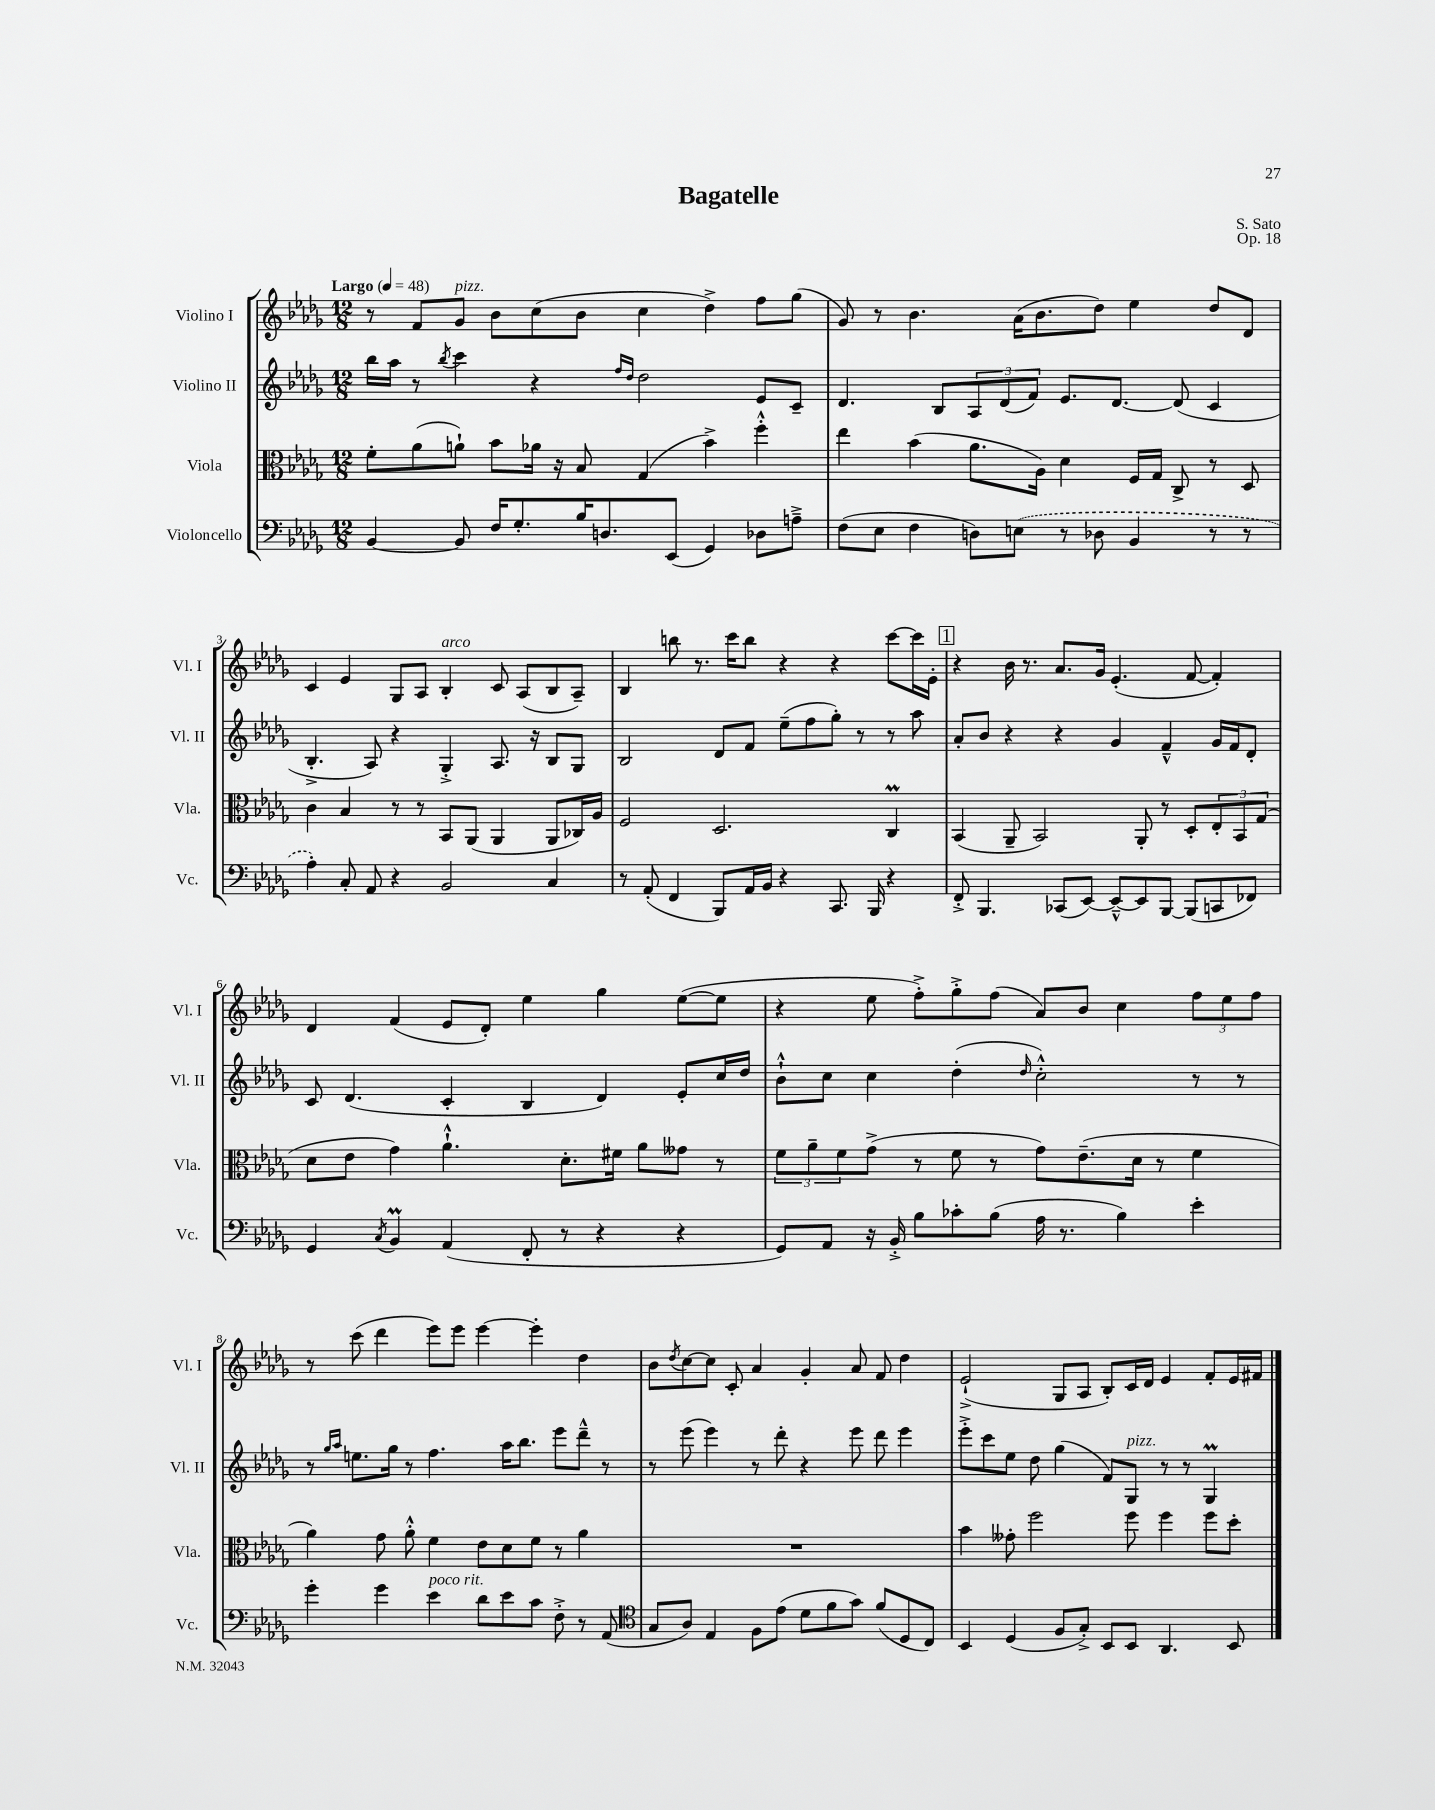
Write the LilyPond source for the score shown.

\header { title = "Bagatelle" composer = "S. Sato" opus = "Op. 18" }
<<
\new StaffGroup <<
\new Staff = "s0" \with { instrumentName = "Violino I" shortInstrumentName = "Vl. I" } {
    \clef treble \key des \major \numericTimeSignature \time 12/8 \tempo "Largo" 4 = 48
    r8 f'8 ges'8^\markup { \italic "pizz." } bes'8 c''8( bes'8 c''4 des''4->) f''8 ges''8( |
    ges'8) r8 bes'4. aes'16( bes'8. des''8) ees''4 des''8 des'8 |
    c'4 ees'4 ges8 aes8 bes4-.^\markup { \italic "arco" } c'8 aes8( bes8 aes8--) |
    bes4 b''8 r8. c'''16 b''8 r4 r4 c'''8~ c'''16 ees'16-. |
    \mark \markup { \box "1" } r4 bes'16 r8. aes'8. ges'16 ees'4.-.( f'8~ f'4-.) |
    des'4 f'4( ees'8 des'8-.) ees''4 ges''4 ees''8~( ees''8 |
    r4 ees''8 f''8-.->) ges''8-.-> f''8( aes'8) bes'8 c''4 \tuplet 3/2 { f''8 ees''8 f''8 } |
    r8 c'''8( des'''4 ees'''8) ees'''8 ees'''4~ ees'''4-. des''4 |
    bes'8 \acciaccatura { des''8 } c''8~ c''8 c'8-. aes'4 ges'4-. aes'8 f'8 des''4 |
    ees'2-!->( ges8 aes8 bes8-.) c'16 des'16 ees'4 f'8-. ees'16 fis'16 \bar "|." |
}
\new Staff = "s1" \with { instrumentName = "Violino II" shortInstrumentName = "Vl. II" } {
    \clef treble \key des \major \numericTimeSignature \time 12/8
    bes''16 aes''16 r8 \acciaccatura { bes''8 } c'''4 r4 \grace { f''16 des''16 } des''2 ees'8 c'8-- |
    des'4. bes8 \tuplet 3/2 { aes8 des'8( f'8) } ees'8. des'8.~ des'8( c'4 |
    bes4.-.-> aes8) r4 ges4-.-> aes8. r16 bes8 ges8 |
    bes2 des'8 f'8 ees''8--( f''8 ges''8-.) r8 r8 aes''8 |
    \mark \markup { \box "1" } aes'8-. bes'8 r4 r4 ges'4 f'4---^ ges'16 f'16 des'8-. |
    c'8 des'4.( c'4-. bes4 des'4) ees'8-. c''16 des''16 |
    bes'8-!-^ c''8 c''4 des''4-.( \grace { des''16 } c''2-.-^) r8 r8 |
    r8 \grace { ges''16 aes''16 } e''8. ges''16 r8 f''4. aes''16 bes''8. ees'''8 des'''8---^ r8 |
    r8 ees'''8( ees'''4) r8 des'''8-. r4 ees'''8 des'''8 ees'''4 |
    ees'''8-.-> c'''8 ees''8 des''8 ges''4( f'8) ges8^\markup { \italic "pizz." } r8 r8 ges4\prall \bar "|." |
}
\new Staff = "s2" \with { instrumentName = "Viola" shortInstrumentName = "Vla." } {
    \clef alto \key des \major \numericTimeSignature \time 12/8
    f'8-. aes'8( a'8-!) bes'8 aes'16 r16 bes8 ges4( bes'4->) f''4-.-^ |
    ees''4 bes'4( aes'8. aes16) des'4 f16 ges16 c8-> r8 des8 |
    c'4 bes4 r8 r8 bes,8 aes,8( aes,4 aes,8 ces16) aes16 |
    f2 des2. c4\prall |
    \mark \markup { \box "1" } bes,4( aes,8-- bes,2) aes,8-. r8 des8-. \tuplet 3/2 { ees8-. bes,8 ges8( } |
    des'8 ees'8 ges'4) aes'4.-!-^ des'8.-. fis'16 aes'8 geses'8 r8 |
    \tuplet 3/2 { f'8 aes'8-- f'8 } ges'8->( r8 f'8 r8 ges'8) ees'8.--( des'16 r8 f'4 |
    aes'4) ges'8 aes'8-.-^ f'4 ees'8 des'8 f'8 r8 aes'4 |
    R1. |
    bes'4 geses'8-. f''2 f''8 f''4 f''8 des''8-. \bar "|." |
}
\new Staff = "s3" \with { instrumentName = "Violoncello" shortInstrumentName = "Vc." } {
    \clef bass \key des \major \numericTimeSignature \time 12/8
    bes,4~ bes,8 f16 ges8.-. bes16 d8. ees,8( ges,4) des8 a8---> |
    f8( ees8 f4 d8) \once \slurDashed e8( r8 des8 bes,4 r8 r8 |
    aes4-.) c8-. aes,8 r4 bes,2 c4 |
    r8 aes,8-.( f,4 bes,,8) aes,16 bes,16 r4 c,8. bes,,16 r4 |
    \mark \markup { \box "1" } f,8-.-> bes,,4. ces,8( ees,8~) ees,8~---^ ees,8 bes,,8~ bes,,8( c,8 fes,8) |
    ges,4 \acciaccatura { c8 } bes,4\prall aes,4( f,8-. r8 r4 r4 |
    ges,8) aes,8 r16 bes,16-.-> bes8 ces'8-. bes8( aes16 r8. bes4) ees'4-. |
    ges'4-. ges'4 ees'4^\markup { \italic "poco rit." } des'8 ees'8 c'8 f8-.-> r8 aes,8( |
    \clef tenor ges8 aes8) ees4 f8 ees'8( des'8 f'8 ges'8) f'8( des8 c8) |
    bes,4 des4( f8 ges8-.->) bes,8 bes,8 aes,4. bes,8 \bar "|." |
}
>>
>>
